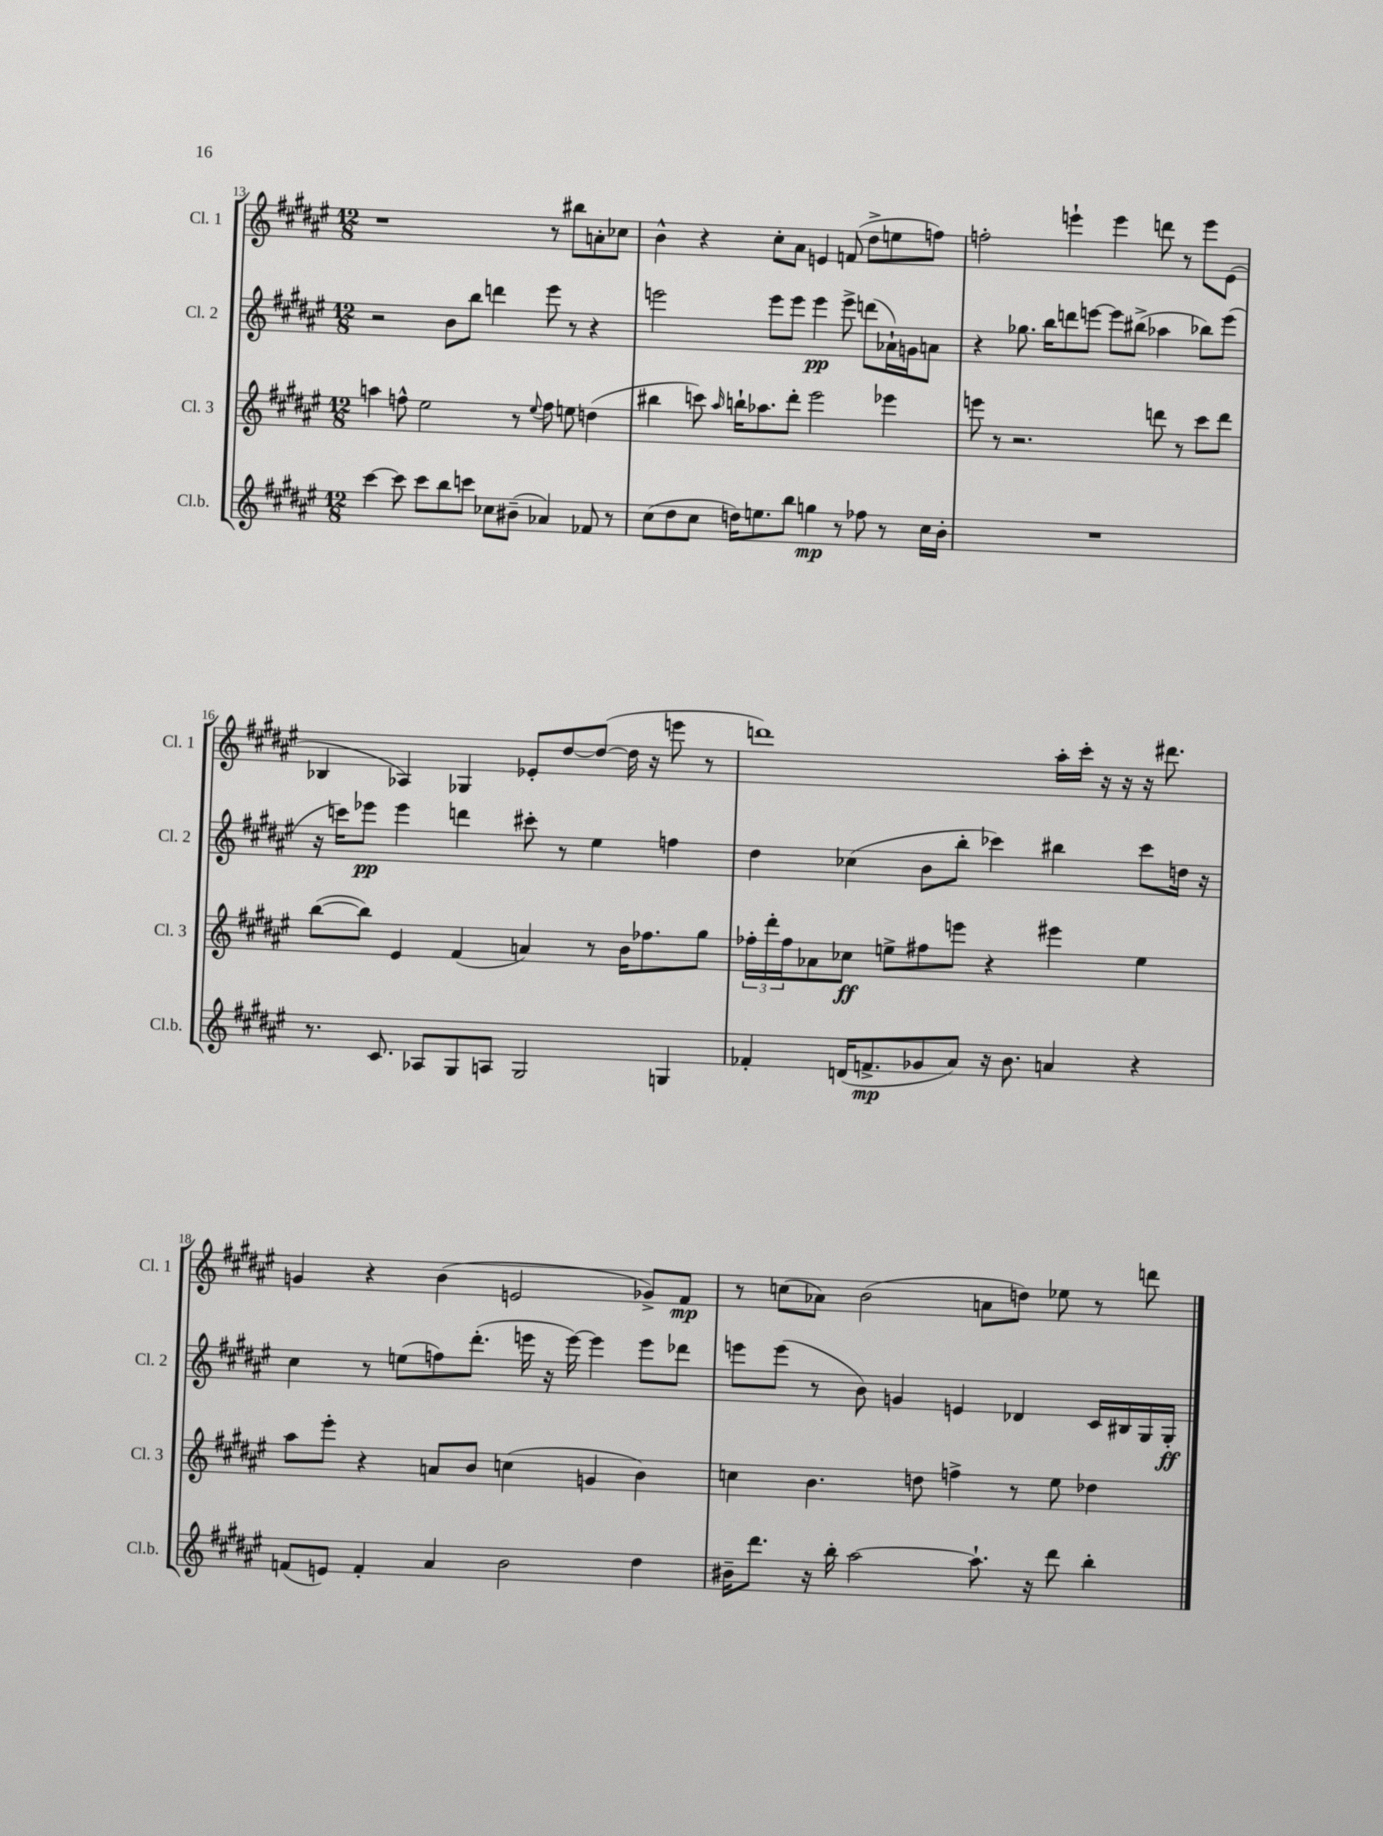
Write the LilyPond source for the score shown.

<<
\new StaffGroup <<
\new Staff = "s0" \with { instrumentName = "Cl. 1" shortInstrumentName = "Cl. 1" } {
    \clef treble \key fis \major \numericTimeSignature \time 12/8
    r1 r8 bis''8 a'8-. ces''8 |
    b'4-^ r4 cis''8-. ais'8 e'4 f'8( dis''8-> e''8 f''8) |
    f''2-. e'''4-! e'''4 d'''8 r8 e'''8 eis'8( |
    bes4 aes4) ges4 ees'8-. dis''8~ dis''8~( dis''16 r16 e'''8 r8 |
    d'''1) ais''16-. cis'''16-. r16 r16 r16 dis'''8. |
    g'4 r4 b'4( e'2 ges'8->) fis'8\mp |
    r8 c''8( aes'8) b'2( a'8 d''8) ees''8 r8 d'''8 \bar "|." |
}
\new Staff = "s1" \with { instrumentName = "Cl. 2" shortInstrumentName = "Cl. 2" } {
    \clef treble \key fis \major \numericTimeSignature \time 12/8
    r2 b'8 b''8 d'''4 eis'''8 r8 r4 |
    e'''2 e'''8 e'''8 e'''4\pp e'''8-> d'''8( aes'16-!) g'16 a'8 |
    r4 ges''8. b''16 d'''8 e'''8~ e'''8 bis''8->( aes''4 bes''8) e'''8( |
    r16 c'''16) ees'''8\pp ees'''4 d'''4 cis'''8-. r8 eis''4 f''4 |
    dis''4 ces''4( b'8 b''8-. ces'''4) bis''4 ces'''8 d''16 r16 |
    cis''4 r8 e''8( f''8) dis'''8.-.( e'''16 r16 e'''16~) e'''4 e'''8 des'''8 |
    e'''8 e'''8( r8 b'8) g'4 e'4 des'4 cis'16 bis16 gis16 gis16-.\ff \bar "|." |
}
\new Staff = "s2" \with { instrumentName = "Cl. 3" shortInstrumentName = "Cl. 3" } {
    \clef treble \key fis \major \numericTimeSignature \time 12/8
    a''4 f''8-^ eis''2 r8 \appoggiatura { eis''8 } f''8 e''8 d''4( |
    bis''4 c'''8) \grace { ais''16 } b''16-! aes''8. dis'''8-. eis'''2 ees'''4 |
    e'''8 r8 r2. d'''8 r8 cis'''8 d'''8 |
    b''8~( b''8) eis'4 fis'4( a'4) r8 b'16 fes''8. gis''8 |
    \tuplet 3/2 { fes''16-. dis'''16-. fes''16 } aes'8 ces''8\ff e''8-> fis''8 e'''8 r4 eis'''4 e''4 |
    ais''8 eis'''8-. r4 a'8 b'8 c''4( g'4 b'4) |
    c''4 b'4. d''8 f''4-> r8 eis''8 des''4 \bar "|." |
}
\new Staff = "s3" \with { instrumentName = "Cl.b." shortInstrumentName = "Cl.b." } {
    \clef treble \key fis \major \numericTimeSignature \time 12/8
    cis'''4~ cis'''8 cis'''8 b''8 c'''8 ces''8 bis'8--( aes'4) fes'8 r8 |
    cis''8( dis''8 cis''8 d''16) e''8. b''8 g''4\mp r8 fes''8 r8 cis''16 b'16-. |
    R1. |
    r8. cis'8. aes8 gis8 a8 gis2 g4 |
    fes'4-. d'16( f'8.->\mp ges'8 ais'8) r16 b'8. a'4 r4 |
    f'8( e'8) f'4-. ais'4 b'2 dis''4 |
    bis'16-- dis'''8. r16 b''16-. ais''2~ ais''8.-! r16 dis'''8 b''4-. \bar "|." |
}
>>
>>
\layout { \context { \Score currentBarNumber = #13 } }
